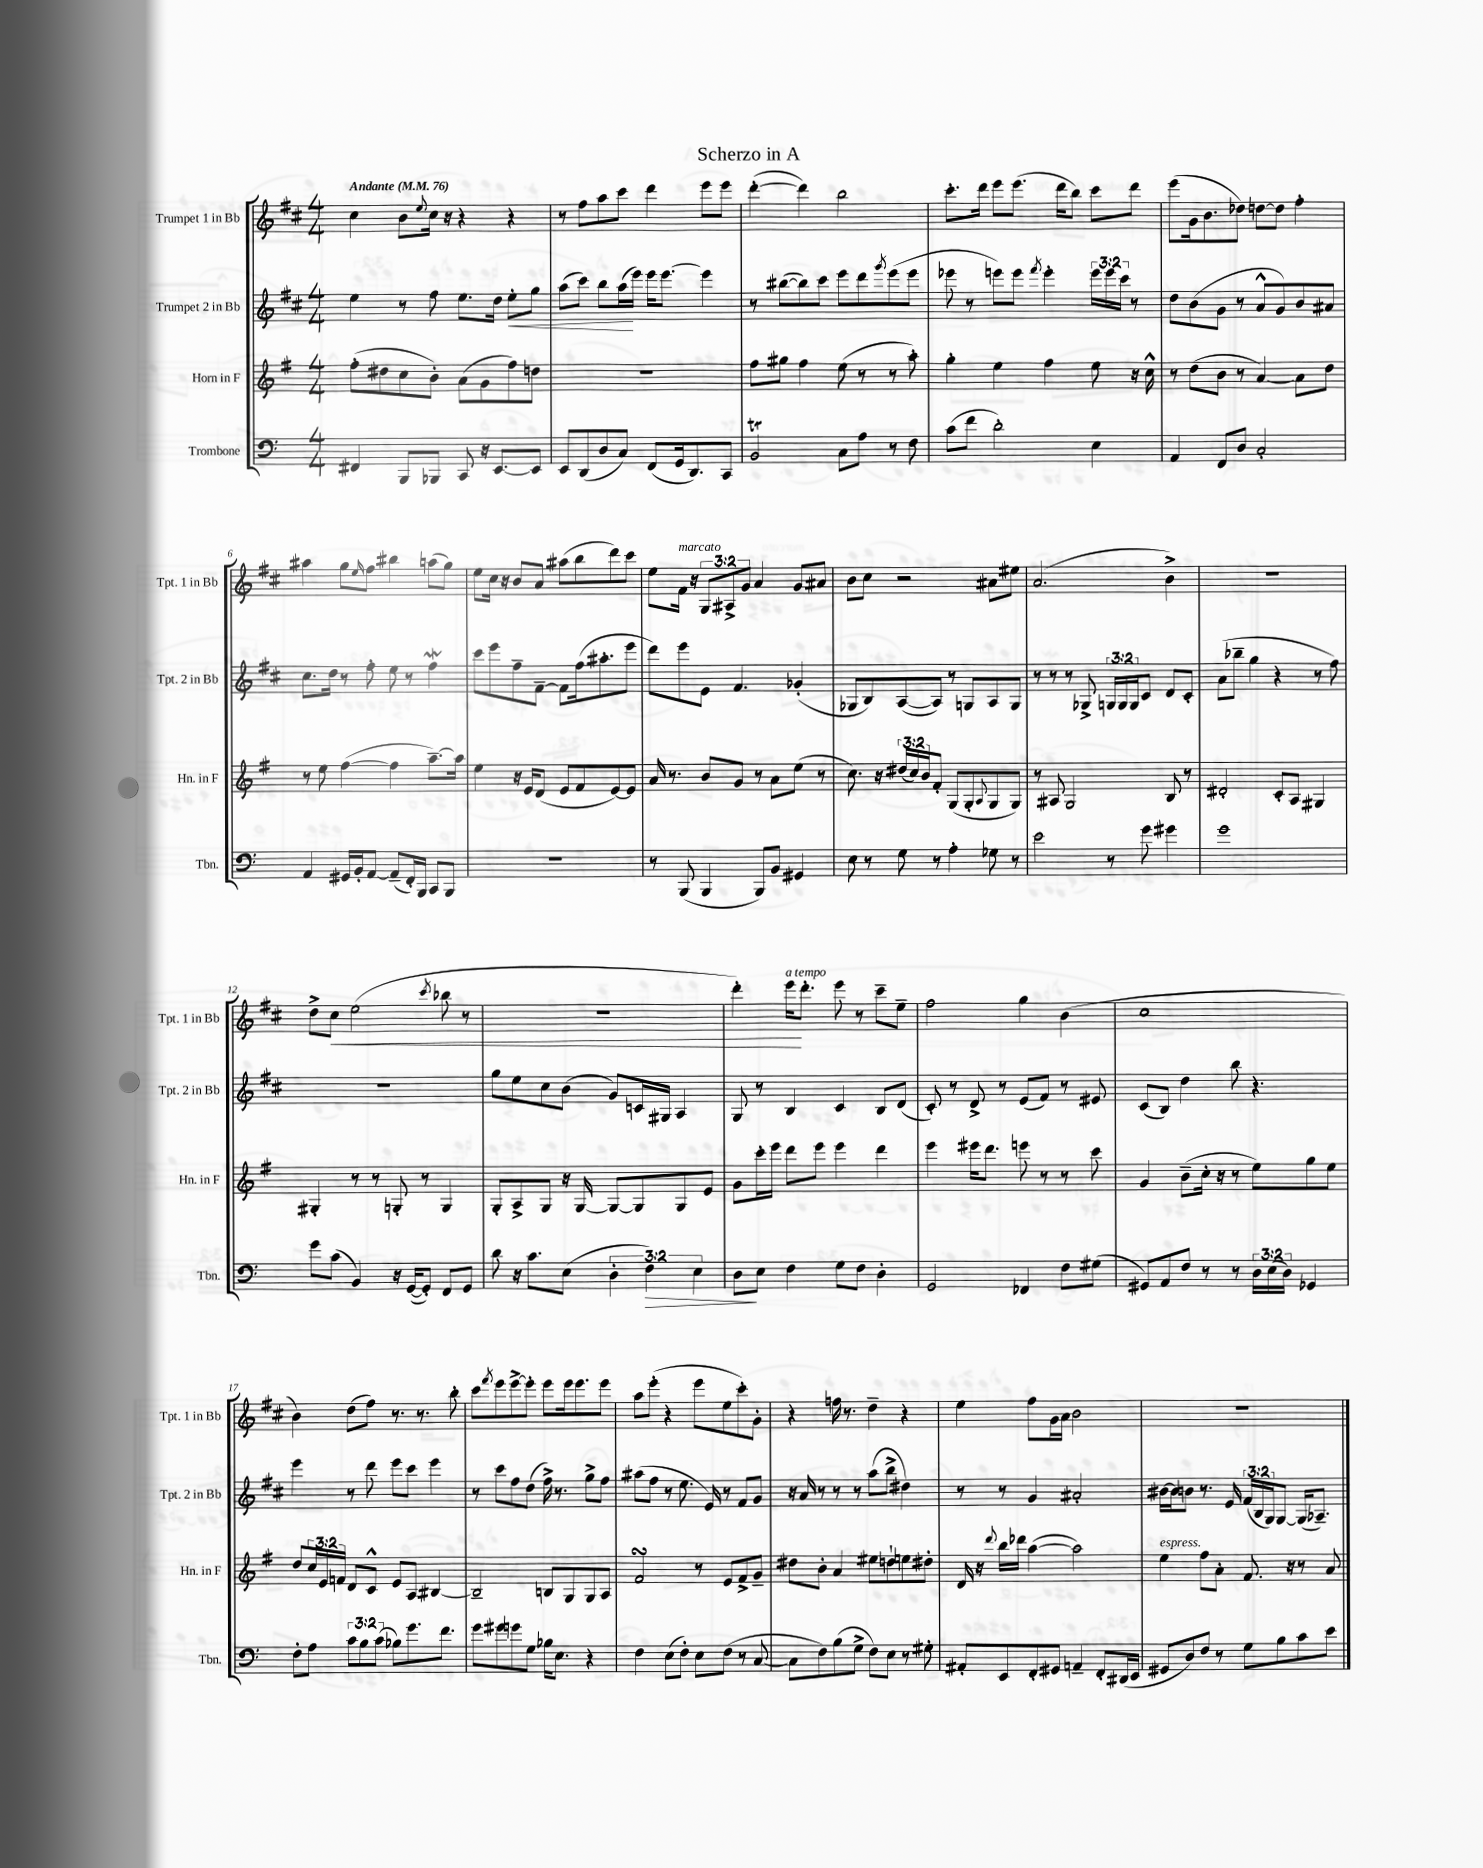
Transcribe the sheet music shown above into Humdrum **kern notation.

**kern	**dynam	**kern	**kern	**dynam	**kern	**dynam
*part4	*part4	*part3	*part2	*part2	*part1	*part1
*staff4	*staff4	*staff3	*staff2	*staff2	*staff1	*staff1
*I"Trombone	*	*I"Horn in F	*I"Trumpet 2 in Bb	*	*I"Trumpet 1 in Bb	*
*I'Tbn.	*	*I'Hn. in F	*I'Tpt. 2 in Bb	*	*I'Tpt. 1 in Bb	*
*clefF4	*	*clefG2	*clefG2	*	*clefG2	*
*k[]	*	*k[f#]	*k[f#c#]	*	*k[f#c#]	*
*M4/4	*	*M4/4	*M4/4	*	*M4/4	*
*MM76	*	*MM76	*MM76	*	*MM76	*
=1	=1	=1	=1	=1	=1	=1
!	!	!	!	!	!LO:TX:a:B:t=Andante	!
4FF#X/	.	(8ff#'\L	4ee\	.	4cc#\	.
.	.	8dd#X\	.	.	.	.
8BBB/L	.	8cc\	8r	.	8b\L	.
.	.	.	.	.	8qqee/	.
8BBB-X/J	.	8b'\J)	8ff#\	.	16cc#\Jk	.
.	.	.	.	.	16r	.
8CC/	.	(8a\L	8.ee\L	.	4r	.
16r	.	8g\	.	.	.	.
[8.EE/L	.	.	16dd\Jk	.	.	.
!	!	!	!	!LO:HP:b	!	!
.	.	8ff#\)	8ee'\L	<	4r	.
8EE/J]	.	8ddn\J	8gg\J	.	.	.
=2	=2	=2	=2	=2	=2	=2
8EE/L	.	1r	(8aa\L	.	8r	.
(8DD/	.	.	8ccc#\J)	.	8ff#\L	.
8D/	.	.	8bb\L	.	8aa\	.
8C/J)	.	.	(16aa\L	.	8ccc#\J	.
.	.	.	16eee\JJ)	[	.	.
(8FF/L	.	.	16eee\KL	.	4ddd\	.
.	.	.	[8.eee\J	.	.	.
16GG/k	.	.	.	.	.	.
8.DD/)	.	.	.	.	.	.
.	.	.	4eee\]	.	8eee\L	.
8CC/J	.	.	.	.	8eee\J	.
=3	=3	=3	=3	=3	=3	=3
2BBt/	.	8ff#\L	8r	.	([4ddd'\	.
.	.	8gg#X\J	([8bb#X\L	.	.	.
.	.	4ff#\	8bb#\])	.	4ddd\])	.
.	.	.	8ccc#\J	.	.	.
8C\L	.	(8ee\	8eee\L	.	2bb\	.
8A\J	.	8r	8ddd\	.	.	.
.	.	.	8qggg/	.	.	.
8r	.	8r	(8eee\	.	.	.
8F\	.	8aa'\)	8eee\J	.	.	.
=4	=4	=4	=4	=4	=4	=4
(8c\L	.	4gg'\	8eee-X\	.	8.ccc#'\L	.
8f\J	.	.	8r	.	.	.
.	.	.	.	.	16ddd\Jk	.
2d'\)	.	4ee\	8eeen\L)	.	8eee\L	.
.	.	.	8eee\J	.	(8.eee\J	.
.	.	.	8qfff#/	.	.	.
.	.	4ff#\	4eee'\	.	.	.
.	.	.	.	.	16ddd\KL	.
.	.	.	.	.	8bb\J)	.
4E\	.	8ee\	24eee\LL	.	8ccc#\L	.
.	.	.	24eee\	.	.	.
.	.	.	24ccc#\JJ	.	.	.
.	.	16r	8r	.	8ddd\J	.
.	.	16cc^^\	.	.	.	.
=5	=5	=5	=5	=5	=5	=5
4AA/	.	8r	8dd\L	.	(8eee\L	.
.	.	(8dd\L	(8b\	.	16g\k	.
.	.	.	.	.	8.b\	.
8FF/L	.	8b\J	8g\J	.	.	.
8D/J	.	8r	8r	.	8dd-X\J)	.
2C'/	.	[4a/)	8a^^/L	.	[8ddn\L	.
.	.	.	8g/)	.	8dd\J]	.
.	.	8a\L]	8b/	.	4ff#'\	.
.	.	8dd\J	8a#X/J	.	.	.
!!LO:LB:g=z
=6	=6	=6	=6	=6	=6	=6
4AA/	.	8r	8.cc#\L	.	4aa#X\	.
.	.	8ee\	.	.	.	.
.	.	.	16dd\Jk	.	.	.
16GG#X/LL	.	([4ff#\	8r	.	8gg\L	.
16BB'/J	.	.	.	.	.	.
.	.	.	.	.	16qqee/	.
[8AA/J	.	.	8ff#'\	.	8ff#\J	.
(8AA~/L]	.	4ff#\]	8ee\	.	4bb#X\	.
16FF'/L)	.	.	8r	.	.	.
16BBB/JJ	.	.	.	.	.	.
8CC/L	.	[8.aa~\L)	4ff#W\	.	(8aan\L	.
8BBB/J	.	.	.	.	8gg\J)	.
.	.	16aa\Jk]	.	.	.	.
=7	=7	=7	=7	=7	=7	=7
1r	.	4ee\	8ccc#\L	.	8ee\L	.
.	.	.	8eee\	.	16cc#\Jk	.
.	.	.	.	.	16r	.
.	.	16r	8ff#~\	.	8b/L	.
.	.	16e/KL	.	.	.	.
.	.	(8d/J	[8f#~\J	.	8a/J	.
.	.	8e/L	8f#\L]	.	(8aa#X\L	.
.	.	8f#/	(16ff#\k	.	8bb\	.
.	.	.	8.aa#X'\	.	.	.
.	.	[8e/)	.	.	8ddd\)	.
.	.	8e/J]	8eee\J	.	8ccc#\J	.
=8	=8	=8	=8	=8	=8	=8
8r	.	16a/	8ddd\L)	.	8ee\L	.
.	.	8.r	.	.	.	.
!	!	!	!	!	!LO:TX:a:i:t=marcato	!
(8BBB/	.	.	8eee\	.	16f#\Jk	.
.	.	.	.	.	16r	.
4BBB/	.	8b/L	8e\J	.	12G/L	.
.	.	.	.	.	12A#X^/	.
.	.	8g/J	4.f#/	.	.	.
.	.	.	.	.	12g/J	.
8BBB/L)	.	8r	.	.	4a/	.
8BB/J	.	8a\L	.	.	.	.
4GG#X/	.	(8ee\J	(4g-X'/	.	8g/L	.
.	.	8r	.	.	8a#X/J	.
=9	=9	=9	=9	=9	=9	=9
8E\	.	8.cc\)	8G-X/L	.	8b\L	.
8r	.	.	8B/)	.	8cc#\J	.
.	.	16r	.	.	.	.
8G\	.	(24dd#X/LL	([8A/	.	2r	.
.	.	24cc/)	.	.	.	.
.	.	24b/J	.	.	.	.
8r	.	8f#'/J	8A/J])	.	.	.
4A'\	.	(8G/L	8r	.	.	.
.	.	8G'/	8Gn/L	.	.	.
.	.	8qqA/	.	.	.	.
8G-X\	.	8G/	8A/	.	8a#X\L	.
8r	.	8G/J)	8G/J	.	8ee#X\J	.
=10	=10	=10	=10	=10	=10	=10
2e\	.	8r	8r	.	(2.a/	.
.	.	8A#X/	8r	.	.	.
.	.	2G/	8r	.	.	.
.	.	.	8G-X^/	.	.	.
8r	.	.	24Gn/LL	.	.	.
.	.	.	24G/	.	.	.
.	.	.	24G/J	.	.	.
8g\	.	.	8c#/J	.	.	.
4g#X\	.	8B/	8d/L	.	4b^\)	.
.	.	8r	8c#'/J	.	.	.
=11	=11	=11	=11	=11	=11	=11
1g	.	2d#X'/	(8a\L	.	1r	.
.	.	.	8bb-X~\J	.	.	.
.	.	.	4gg\	.	.	.
.	.	8c'/L	4r	.	.	.
.	.	8A/J	.	.	.	.
.	.	4G#X/	8r	.	.	.
.	.	.	8ff#\)	.	.	.
!!LO:LB:g=z
=12	=12	=12	=12	=12	=12	=12
8g\L	.	4G#X'/	1r	.	8dd^\L	.
!	!	!	!	!	!	!LO:HP:b
(8c\J	.	.	.	.	8cc#\J	<
4BB/)	.	8r	.	.	(2ee\	.
.	.	8r	.	.	.	.
16r	.	8Gn'/	.	.	.	.
([16GG/KL	.	.	.	.	.	.
8GG'/J])	.	8r	.	.	.	.
.	.	.	.	.	8qccc#/	.
8FF/L	.	4G/	.	.	8bb-X\	.
8GG/J	.	.	.	.	8r	.
=13	=13	=13	=13	=13	=13	=13
8d\	.	8G'/L	8gg\L	.	1r	.
16r	.	8A^/	8ee\	.	.	.
8.c\L	.	.	.	.	.	.
.	.	8G/J	8cc#\	.	.	.
(8E\J	.	16r	(8b\J	.	.	.
.	.	[16G/	.	.	.	.
6D'\	.	8G/L_	8g/L)	.	.	.
.	.	8G/]	16cn/L	.	.	.
!	!LO:HP:b	!	!	!	!	!
6F\)	>	.	.	.	.	.
.	.	.	16G#X/JJ	.	.	.
.	.	8G/	4A/	.	.	.
6E\	.	.	.	.	.	.
.	.	8e/J	.	.	.	.
=14	=14	=14	=14	=14	=14	=14
8D\L	.	8g\L	8G/	.	4ddd'\)	.
8E\J	]	16ccc'\L	8r	.	.	.
.	.	16eee\JJ	.	.	.	.
!	!	!	!	!	!LO:TX:a:i:t=a tempo	!
4F\	.	8ddd\L	4B/	.	16eee\KL	.
.	.	.	.	.	8.ddd'\J	[
.	.	8eee\J	.	.	.	.
8G\L	.	4eee\	4c#/	.	8eee\	.
8F\J	.	.	.	.	8r	.
4D'\	.	4ddd\	8B/L	.	8ccc#~\L	.
.	.	.	(8d/J	.	8ee~\J	.
=15	=15	=15	=15	=15	=15	=15
2GG/	.	4eee\	8c#'/)	.	2ff#\	.
.	.	.	8r	.	.	.
.	.	16eee#X\KL	8d^/	.	.	.
.	.	8.ddd\J	.	.	.	.
.	.	.	8r	.	.	.
4FF-X/	.	8eeen\	(8e/L	.	4gg\	.
.	.	8r	8f#/J)	.	.	.
8F\L	.	8r	8r	.	(4b\	.
(8G#X\J	.	8ccc\	8e#X/	.	.	.
=16	=16	=16	=16	=16	=16	=16
8GG#X/L)	.	4g/	(8c#/L	.	1cc#	.
8AA/	.	.	8B/J)	.	.	.
8F/J	.	(8b~\L	4dd\	.	.	.
8r	.	16cc'\Jk	.	.	.	.
.	.	16r	.	.	.	.
8r	.	8r	8bb\	.	.	.
24D\LL	.	8ee\L)	4.r	.	.	.
(24E\	.	.	.	.	.	.
24D\JJ)	.	.	.	.	.	.
4GG-X/	.	8gg\	.	.	.	.
.	.	8ee\J	.	.	.	.
!!LO:LB:g=z
=17	=17	=17	=17	=17	=17	=17
8F'\L	.	8dd/L	4eee\	.	4b\)	.
8A\J	.	24cc/L	.	.	.	.
.	.	24e/	.	.	.	.
.	.	24fn/JJ	.	.	.	.
12c\L	.	8d/L	8r	.	(8dd\L	.
12B\	.	.	.	.	.	.
.	.	8c^^/J	8ddd\	.	8ff#\J)	.
(12c\J	.	.	.	.	.	.
8B-X\L)	.	8e/L	8eee\L	.	8.r	.
8.g\	.	8A/J	8ccc#\J	.	.	.
.	.	.	.	.	8.r	.
.	.	[4B#X/	4eee\	.	.	.
8.f\J	.	.	.	.	.	.
.	.	.	.	.	8bb'\	.
=18	=18	=18	=18	=18	=18	=18
8g\L	.	2B#~/]	8r	.	8ccc#\L	.
.	.	.	.	.	8qfff#/	.
8g#X\	.	.	8ccc#\L	.	8eee\	.
8gn\	.	.	8ff#\	.	[8eee^\	.
8G\J	.	.	(8dd\J	.	8eee'\J]	.
16B-X\KL	.	8Bn/L	16ff#^\)	.	8eee\L	.
8.E\J	.	.	8.r	.	.	.
.	.	8G/	.	.	16eee\k	.
.	.	.	.	.	8.eee\	.
4r	.	8G/	8gg^\L	.	.	.
.	.	8A/J	8ff#\J	.	8eee\J	.
=19	=19	=19	=19	=19	=19	=19
4F\	.	2f#sSsS/	(8aa#X\L	.	8aa\L	.
.	.	.	8ff#\J	.	(8eee'\J	.
(8E\L	.	.	8r	.	4r	.
8F'\J)	.	.	8.ee\	.	.	.
8E\L	.	8r	.	.	8eee\L	.
.	.	.	16e/)	.	.	.
(8F\J	.	8e/L	8r	.	8ee\	.
8r	.	8f#^/	8f#/L	.	8ccc#'\)	.
[8C/	.	8g~/J	8g/J	.	8g'\J	.
=20	=20	=20	=20	=20	=20	=20
8C\L]	.	8dd#X\L	16r	.	4r	.
.	.	.	16a/	.	.	.
8F\)	.	8b'\J	8r	.	.	.
(8B\	.	4a/	8r	.	16ffn\	.
.	.	.	.	.	8.r	.
8G^\J	.	.	8r	.	.	.
8F\L)	.	8ee#X\L	(8aa\L	.	4dd~\	.
8E\J	.	8ddn`\	8bb^\J	.	.	.
8r	.	8een\	4dd#X\)	.	4r	.
8G#X'\	.	8dd#X'\J	.	.	.	.
=21	=21	=21	=21	=21	=21	=21
8AA#X'/L	.	16d/	8r	.	4ee\	.
.	.	16r	.	.	.	.
.	.	8qqddd/	.	.	.	.
8EE/	.	16bb\LL	8r	.	.	.
.	.	16ddd-X\JJ	.	.	.	.
8FF'/	.	([4aa\	4g/	.	8ff#\L	.
8GG#X/J	.	.	.	.	16g\L	.
.	.	.	.	.	16a\JJ	.
4AAn~/	.	2aa\])	2a#X'/	.	2b\	.
8FF'/L	.	.	.	.	.	.
(16DD#X/L	.	.	.	.	.	.
16EE/JJ	.	.	.	.	.	.
=22	=22	=22	=22	=22	=22	=22
!	!	!LO:TX:a:i:t=espress.	!	!	!	!
8GG#X/L	.	4ee\	[16b#X\LL	.	1r	.
.	.	.	16b#\J]	.	.	.
8D/)	.	.	8bn\J	.	.	.
8F/J	.	8ff#\L	8.r	.	.	.
8r	.	8a'\J	.	.	.	.
.	.	.	16e/	.	.	.
8G\L	.	8.f#/	(24f#/LL	.	.	.
.	.	.	24B/	.	.	.
.	.	.	24G/J)	.	.	.
8B\	.	.	[8G/J	.	.	.
.	.	16r	.	.	.	.
8c\	.	8r	(16G/KL]	.	.	.
.	.	.	8.A-X~/J)	.	.	.
8e\J	.	8a/	.	.	.	.
==	==	==	==	==	==	==
*-	*-	*-	*-	*-	*-	*-
